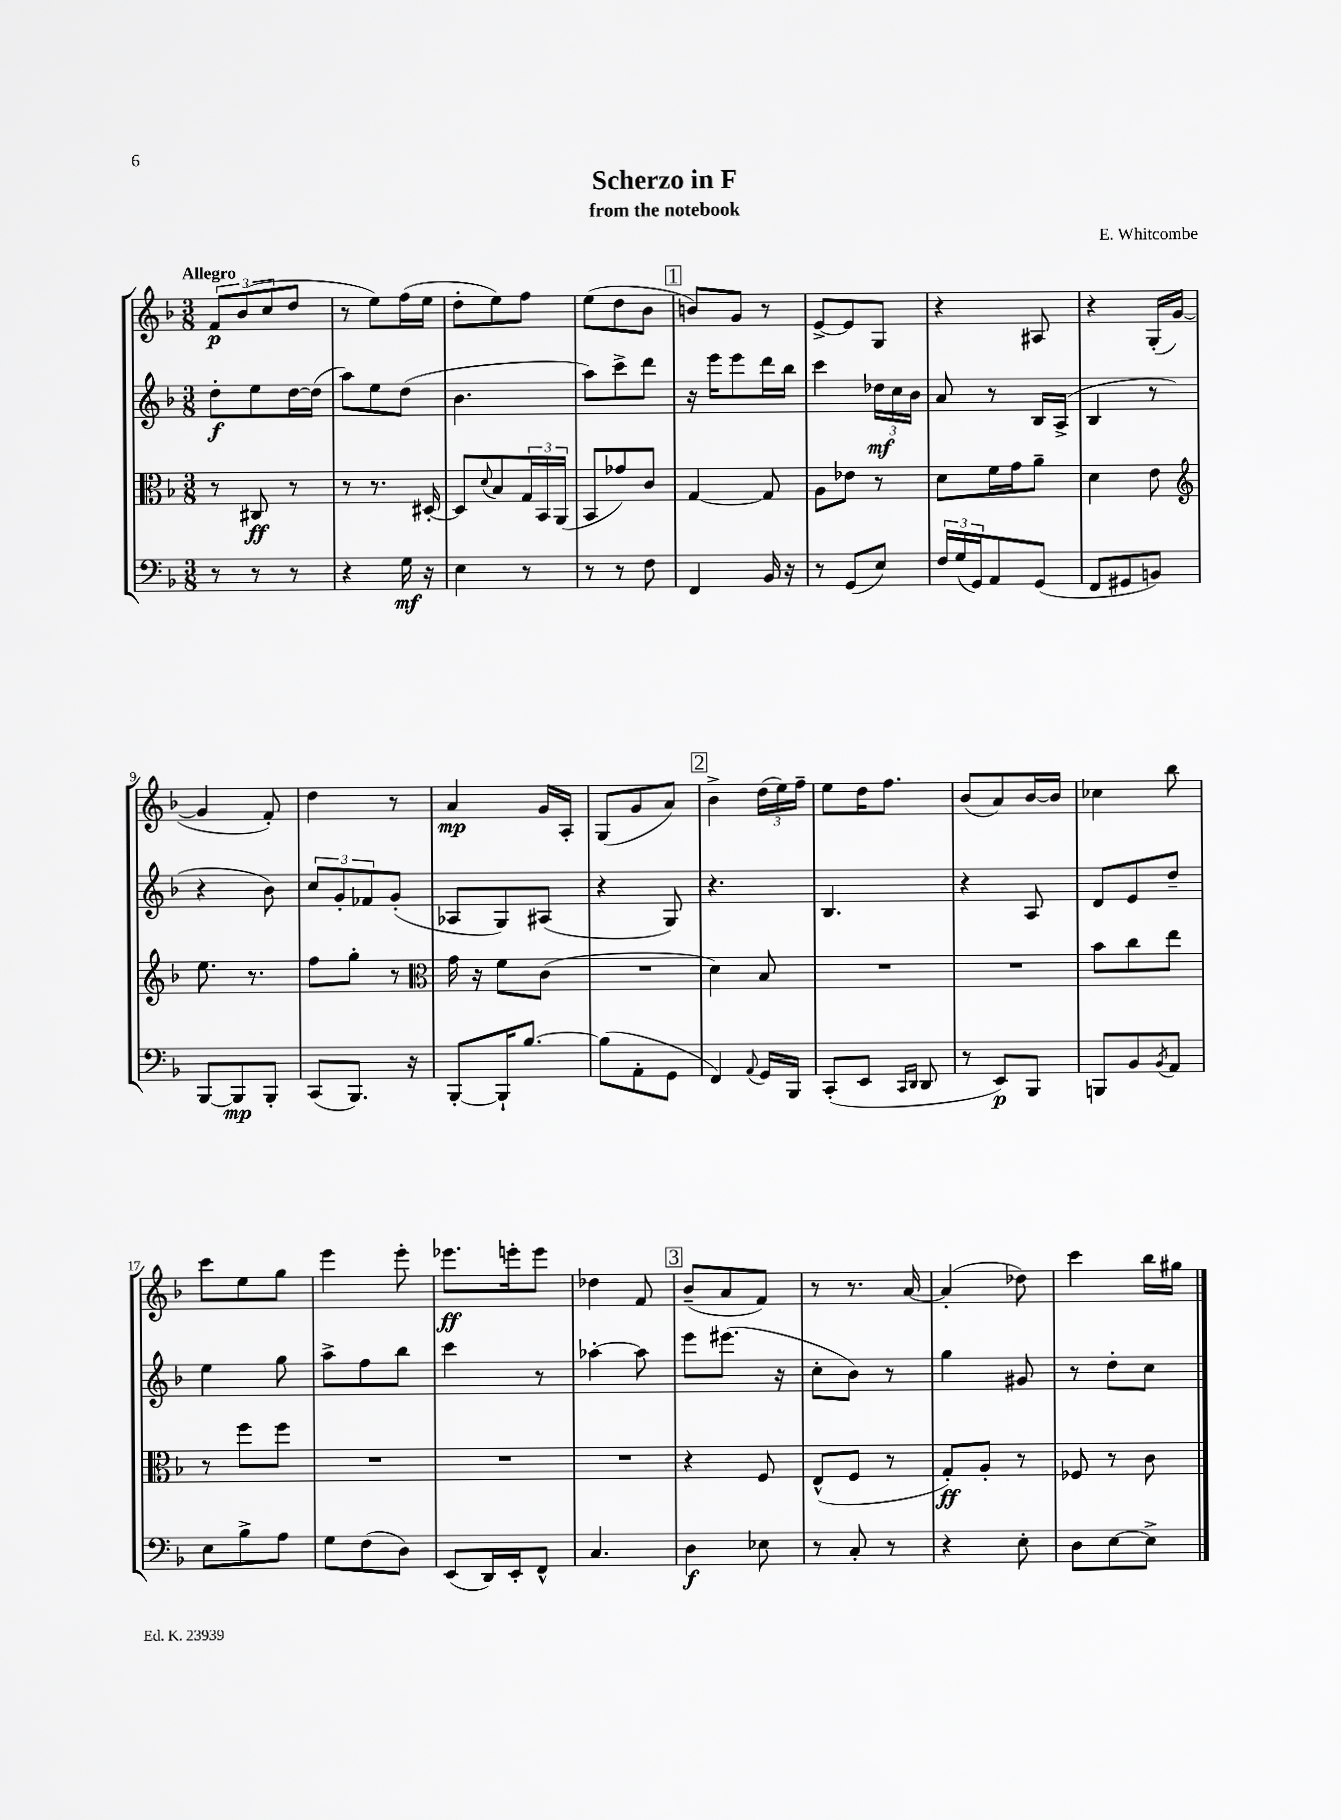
\header { title = "Scherzo in F" composer = "E. Whitcombe" subtitle = "from the notebook" }
<<
\new StaffGroup <<
\new Staff = "s0" {
    \clef treble \key f \major \numericTimeSignature \time 3/8 \tempo "Allegro"
    \tuplet 3/2 { f'8\p bes'8( c''8 } d''8 |
    r8 e''8) f''16( e''16 |
    d''8-. e''8) f''8 |
    e''8( d''8 bes'8 |
    \mark \markup { \box "1" } b'8) g'8 r8 |
    e'8~-> e'8 g8 |
    r4 ais8 |
    r4 g16-.( g'16~ |
    g'4 f'8-.) |
    d''4 r8 |
    a'4\mp g'16 a16-. |
    g8( g'8 a'8) |
    \mark \markup { \box "2" } bes'4-> \tuplet 3/2 { d''16( e''16) f''16-- } |
    e''8 d''16 f''8. |
    bes'8( a'8) bes'16~ bes'16 |
    ces''4 bes''8 |
    c'''8 e''8 g''8 |
    e'''4 e'''8-. |
    ees'''8.\ff e'''16-. e'''8 |
    des''4 f'8 |
    \mark \markup { \box "3" } bes'8--( a'8 f'8) |
    r8 r8. a'16~ |
    a'4-.( des''8) |
    c'''4 bes''16 gis''16 \bar "|." |
}
\new Staff = "s1" {
    \clef treble \key f \major \numericTimeSignature \time 3/8
    d''8-.\f e''8 d''16~ d''16( |
    a''8) e''8 d''8( |
    bes'4. |
    a''8) c'''8-> d'''8 |
    \mark \markup { \box "1" } r16 e'''16 e'''8 d'''16 bes''16 |
    c'''4 \tuplet 3/2 { des''16\mf c''16 bes'16 } |
    a'8 r8 bes16 a16->( |
    bes4 r8 |
    r4 bes'8) |
    \tuplet 3/2 { c''8 g'8-. fes'8 } g'8-.( |
    aes8 g8) ais8( |
    r4 g8) |
    \mark \markup { \box "2" } r4. |
    bes4. |
    r4 a8 |
    d'8 e'8 d''8-- |
    e''4 g''8 |
    a''8-> f''8 bes''8 |
    c'''4 r8 |
    aes''4~-. aes''8 |
    \mark \markup { \box "3" } e'''8 eis'''8.( r16 |
    c''8-. bes'8) r8 |
    g''4 gis'8 |
    r8 d''8-. c''8 \bar "|." |
}
\new Staff = "s2" {
    \clef alto \key f \major \numericTimeSignature \time 3/8
    r8 cis8\ff r8 |
    r8 r8. dis16~-. |
    dis8 \appoggiatura { d'8 } bes8 \tuplet 3/2 { g16 bes,16 a,16( } |
    bes,8 ges'8) c'8 |
    \mark \markup { \box "1" } g4~ g8 |
    a8 ees'8 r8 |
    d'8 f'16 g'16 a'8-- |
    d'4 e'8 |
    \clef treble e''8. r8. |
    f''8 g''8-. r8 |
    \clef alto g'16 r16 f'8 c'8( |
    R4. |
    \mark \markup { \box "2" } d'4) bes8 |
    R4. |
    R4. |
    bes'8 c''8 e''8 |
    r8 f''8 f''8 |
    R4. |
    R4. |
    R4. |
    \mark \markup { \box "3" } r4 f8 |
    e8-^( f8 r8 |
    g8-.\ff) a8-. r8 |
    fes8 r8 c'8 \bar "|." |
}
\new Staff = "s3" {
    \clef bass \key f \major \numericTimeSignature \time 3/8
    r8 r8 r8 |
    r4 g16\mf r16 |
    e4 r8 |
    r8 r8 f8 |
    \mark \markup { \box "1" } f,4 bes,16 r16 |
    r8 g,8( e8) |
    \tuplet 3/2 { f16 g16( g,16) } a,8 g,8( |
    f,8 gis,8 b,8) |
    bes,,8~ bes,,8\mp bes,,8-. |
    c,8( bes,,8.) r16 |
    bes,,8~-. bes,,16-! bes8.~ |
    bes8( a,8-. g,8 |
    \mark \markup { \box "2" } f,4) \appoggiatura { a,8 } g,16 bes,,16 |
    c,8-.( e,8 \grace { c,16 d,16 } d,8 |
    r8 e,8\p) bes,,8 |
    b,,8 bes,8 \acciaccatura { bes,8 } a,8 |
    e8 bes8-> a8 |
    g8 f8( d8) |
    e,8( d,16) e,16-. f,8-^ |
    c4. |
    \mark \markup { \box "3" } d4\f ees8 |
    r8 c8-. r8 |
    r4 e8-. |
    d8 e8~ e8-> \bar "|." |
}
>>
>>
